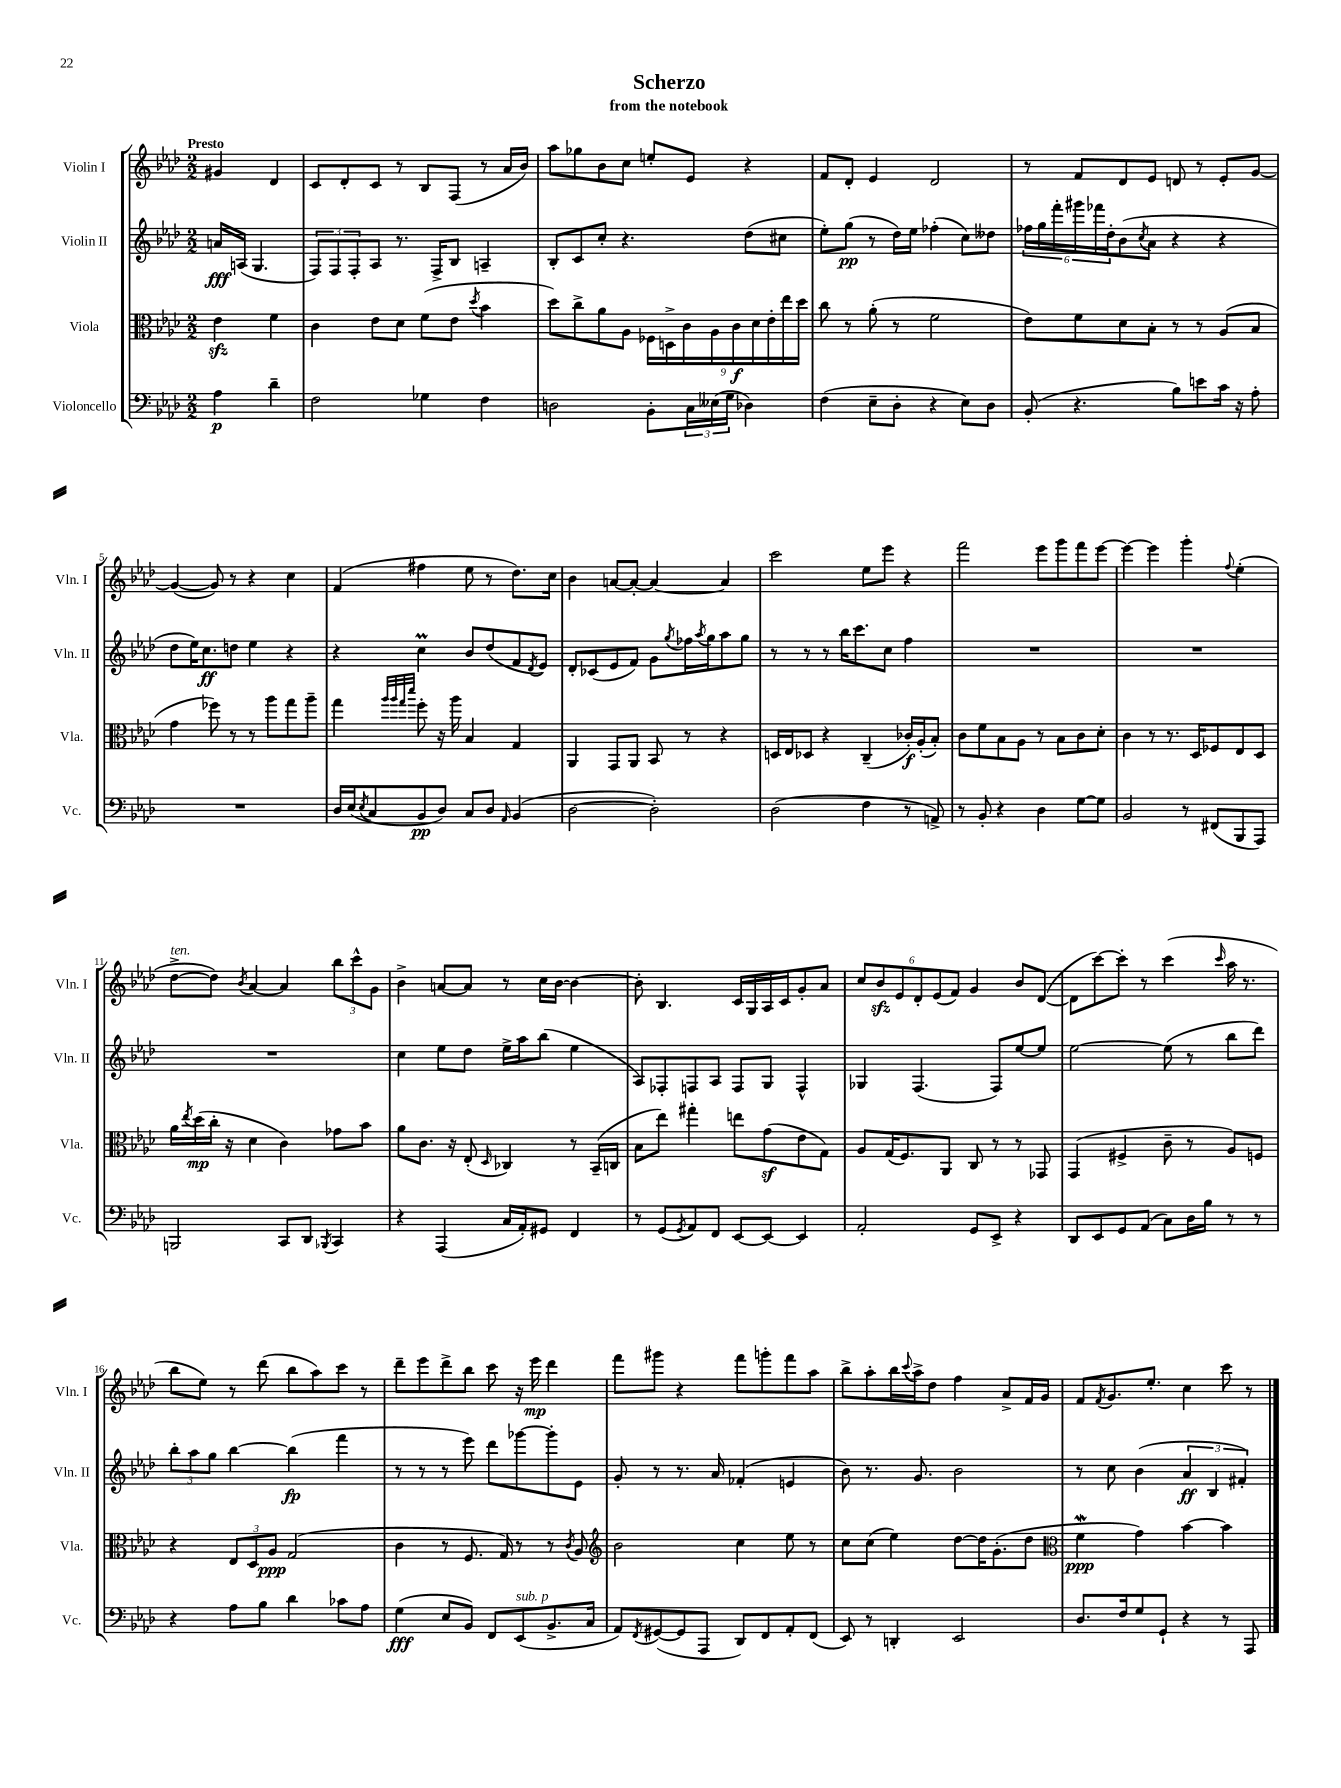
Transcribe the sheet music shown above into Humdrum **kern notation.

**kern	**kern	**kern	**kern
*staff4	*staff3	*staff2	*staff1
*clefF4	*clefC3	*clefG2	*clefG2
*k[b-e-a-d-]	*k[b-e-a-d-]	*k[b-e-a-d-]	*k[b-e-a-d-]
*M2/2	*M2/2	*M2/2	*M2/2
4A-\	4e-\	16a/LL	4g#/
.	.	(16A/JJ	.
.	.	4.G/	.
4d-~\	4f\	.	4d-/
=	=	=	=
2F\	4c\	12F/L)	8c/L
.	.	12F/	.
.	.	.	8d-'/
.	.	12F'/	.
.	8e-\L	8A-/J	8c/J
.	8d-\J	8.r	8r
4G-\	(8f\L	.	8B-/L
.	.	16F^/LK	.
.	8e-\J	8B-/J	(8F/J
.	8qdd-/	.	.
4F\	4b-\	4A~/	8r
.	.	.	16a-/LL
.	.	.	16b-/JJ)
=	=	=	=
2D\	8dd-\L)	8B-'/L	8aa-\L
.	8cc^\	8c/	8gg-\
.	8a-\	8cc'/J	8b-\
.	8A-\J	4.r	8cc\J
8BB-'\L	18F-\LL	.	8ee'/L
.	18D^\	.	.
.	18c\	.	.
24C\L	.	.	8e-/J
(24E--\	18A-\	.	.
24G\JJ	.	.	.
.	18c\	.	.
4D-\)	.	(8dd-\L	4r
.	18d-\	.	.
.	18e-'\	.	.
.	.	8cc#\J	.
.	18ee-\	.	.
.	18dd-\JJ	.	.
=	=	=	=
(4F\	8cc\	8ee-'\L)	8f/L
.	8r	(8gg\J	8d-'/J
8E-~\L	(8a-'\	8r	4e-/
8D-'\J	8r	16dd-\LL)	.
.	.	16ee-\JJ	.
4r	2f\	(4ff-'\	2d-/
8E-\L)	.	8cc\L)	.
8D-\J	.	8dd--\J	.
=	=	=	=
(8BB-'/	8e-\L)	24ff-\LL	8r
.	.	24gg\	.
.	.	24fff'\	.
4.r	8f\	24ggg#\	8f/L
.	.	24fff-\	.
.	.	24dd-'\J	.
.	8d-\	(8b-\	8d-/
.	.	8qcc/	.
.	8B-'\J	8a-\J	8e-/J
8B-\L)	8r	4r	8d/
8e\	8r	.	8r
16c\Jk	(8A-/L	4r	8e-'/L
16r	.	.	.
8A-'\	8B-/J	.	[8g/J
=	=	=	=
1r	4g\	8dd-\L	(4g/_
.	.	16ee-\K)	.
.	.	8.cc\	.
.	8ff-\)	.	8g/])
.	8r	8dd\J	8r
.	8r	4ee-\	4r
.	8aa-\L	.	.
.	8gg\	4r	4cc\
.	8aa-~\J	.	.
=	=	=	=
16D-/LL	4gg\	4r	(4f/
(16E-/J	.	.	.
8qE-/	.	.	.
8C/	.	.	.
.	32qqaa-/LLL	.	.
.	32qqaa-/	.	.
.	32qqgg/	.	.
.	32qqddd-/JJJ	.	.
8BB-/	8ff'\	4cc\	4ff#\
8D-/J)	16r	.	.
.	16aa-\	.	.
8C/L	4B-/	8b-/L	8ee-\
8D-/J	.	(8dd-/	8r
16qqAA-/	.	.	.
(4BB-/	4G/	8f/	8.dd-\L)
.	.	8qd-/	.
.	.	8e-/J)	.
.	.	.	16cc\Jk
=	=	=	=
[2D-\	4AA-/	8d-'/L	4b-\
.	.	(8c-/	.
.	8GG/L	8e-/	[8a/L
.	8AA-/J	8f/J)	8a'/_J
2D-'\])	8BB-/	8g\L	4a/_
.	.	8qgg/	.
.	8r	16ff-\L	.
.	.	8qaa-/	.
.	.	16gg\J	.
.	4r	8aa-\	4a/]
.	.	8gg\J	.
=	=	=	=
(2D-\	16D/LL	8r	2ccc\
.	16E-/J	.	.
.	8D-/J	8r	.
.	4r	8r	.
.	.	16bb-\LK	.
.	.	8.ccc\	.
4F\	(4C~/	.	8ee-\L
.	.	8cc\J	8eee-\J
8r	16c-'/LL)	4ff\	4r
.	(16A-'/J	.	.
8AA^/)	8B-'/J)	.	.
=	=	=	=
8r	8c\L	1r	2fff\
8BB-'/	8f\	.	.
4r	8B-\	.	.
.	8A-\J	.	.
4D-\	8r	.	8eee-\L
.	8B-\L	.	8ggg\
[8G\L	8c\	.	8fff\
8G\]J	8d-'\J	.	[8eee-\J
=	=	=	=
2BB-/	4c\	1r	4eee-\_
.	8r	.	4eee-\]
.	8.r	.	.
8r	.	.	4ggg'\
.	16D-/LK	.	.
(8FF#/L	8F-/	.	.
.	.	.	8qqff/
8BBB-/	8E-/	.	(4ee-'\
8AAA-/J)	8D-/J	.	.
=	=	=	=
2BBB/	16a-\LL	1r	[8dd-^\L
.	8qee-/	.	.
.	(16dd-\	.	.
.	16cc'\JJ	.	8dd-\]J)
.	16r	.	.
.	.	.	8qb-/
.	4d-\	.	[4a-/
8CC/L	4c\)	.	4a-/]
8DD-/J	.	.	.
8qBBB-/	.	.	.
4CC/	8g-\L	.	12bb-\L
.	.	.	12ccc^^\
.	8b-\J	.	.
.	.	.	12g\J
=	=	=	=
4r	8a-\L	4cc\	4b-^\
.	8.c\J	.	.
(4AAA-/	.	8ee-\L	[8a/L
.	16r	.	.
.	(8E-'/	8dd-\J	8a/]J
.	16qqD-/	.	.
16C/LL	4C-/)	16ee-^\LL	8r
16AA-'/J)	.	16aa-\J	.
8GG#/J	.	(8bb-\J	16cc\LL
.	.	.	[16b-\JJ
4FF/	8r	4ee-\	4b-\_
.	(16BB-~/LL	.	.
.	16C/JJ	.	.
=	=	=	=
8r	8B-\L	8A-/L)	8b-'\]
(8GG/L	8ee-\J)	8F-'/	4.B-/
8qGG/	.	.	.
8AA-/)	4gg#'\	8F/	.
8FF/J	.	8A-/J	.
[8EE-/L	8ee\L	8F/L	16c/LL
.	.	.	16G/
8EE-/_J	(8g\	8G/J	16A-/
.	.	.	16c/J
4EE-/]	8e-\	4F^^/	8g'/
.	8G\J)	.	8a-/J
=	=	=	=
2AA-'/	8A-/L	4G-/	12cc/L
.	.	.	12b-/
.	(16G/K	.	.
.	.	.	12e-/
.	8.F/)	.	.
.	.	(4.F/	12d-'/
.	.	.	(12e-/
.	8AA-/J	.	.
.	.	.	12f/J)
8GG/L	8C/	.	4g/
8EE-^/J	8r	8F/L)	.
4r	8r	[8ee-/	8b-/L
.	8GG-/	8ee-/]J	([8d-/J
=	=	=	=
8DD-/L	(4GG/	[2ee-\	8d-\]L
8EE-/	.	.	[8ccc\)
8GG/	4F#^/	.	8ccc'\]J
(8AA-/J	.	.	8r
8C\L)	8c~\	(8ee-\]	(4ccc\
16D-\L	8r	8r	.
16B-\JJ	.	.	.
.	.	.	16qqccc/
8r	8A-/L)	8bb-\L	16aa-\
.	.	.	8.r
8r	8F/J	8ddd-\J)	.
=	=	=	=
4r	4r	12bb-'\L	8bb-\L
.	.	12aa-\	.
.	.	.	8ee-\J)
.	.	12gg\J	.
8A-\L	12E-/L	[4bb-\	8r
.	12D-/	.	.
8B-\J	.	.	(8ddd-\
.	12A-/J	.	.
4d-\	(2G/	(4bb-\]	8bb-\L
.	.	.	8aa-\)
8c-\L	.	4fff\	8ccc\J
8A-\J	.	.	8r
=	=	=	=
(4G\	4c\	8r	8ddd-~\L
.	.	8r	8eee-\
8E-/L	8r	8r	8ddd-^\
8BB-/J)	8.F/	8eee-\)	8bb-\J
8FF/L	.	8ddd-\L	8ccc\
.	16G/)	.	.
(8EE-/	8r	[8ggg-\	16r
.	.	.	16eee-\
8.BB-^/	8r	8ggg-'\]	4ddd-\
.	8qc/	.	.
.	8A-/	8e-\J	.
16C/Jk	.	.	.
=	=	=	=
*	*clefG2	*	*
8AA-/L)	2b-\	8g'/	8fff\L
8qFF/	.	.	.
([8GG#/	.	8r	8ggg#\J
8GG#/]	.	8.r	4r
8AAA-/J	.	.	.
.	.	16a-/	.
8DD-/L)	4cc\	(4f-'/	8fff\L
8FF/	.	.	8ggg'\
8AA-'/	8ee-\	4e/	8fff\
(8FF/J	8r	.	8aa-\J
=	=	=	=
8EE-/)	8cc\L	8b-\)	8bb-^\L
8r	(8cc\J	8.r	8aa-'\
4DD'/	4ee-\)	.	16bb-\L
.	.	.	8qqccc/
.	.	8.g/	16aa-^\J
.	.	.	8dd-\J
2EE-/	[8dd-\L	2b-\	4ff\
.	16dd-\]K	.	.
.	(8.g'\	.	.
.	.	.	8a-^/L
.	8dd-\J	.	16f/L
.	.	.	16g/JJ
=	=	=	=
*	*clefC3	*	*
8.D-/L	4f\	8r	8f/L
.	.	.	8qf/
.	.	8cc\	8.g/
16F/k	.	.	.
8G/	4g\)	(4b-\	.
.	.	.	8.ee-'/J
8GG`/J	.	.	.
4r	[4b-\	6a-/	4cc\
.	.	6B-/	.
8r	4b-\]	.	8ccc\
.	.	6f#'/)	.
8AAA-/	.	.	8r
==	==	==	==
*-	*-	*-	*-
